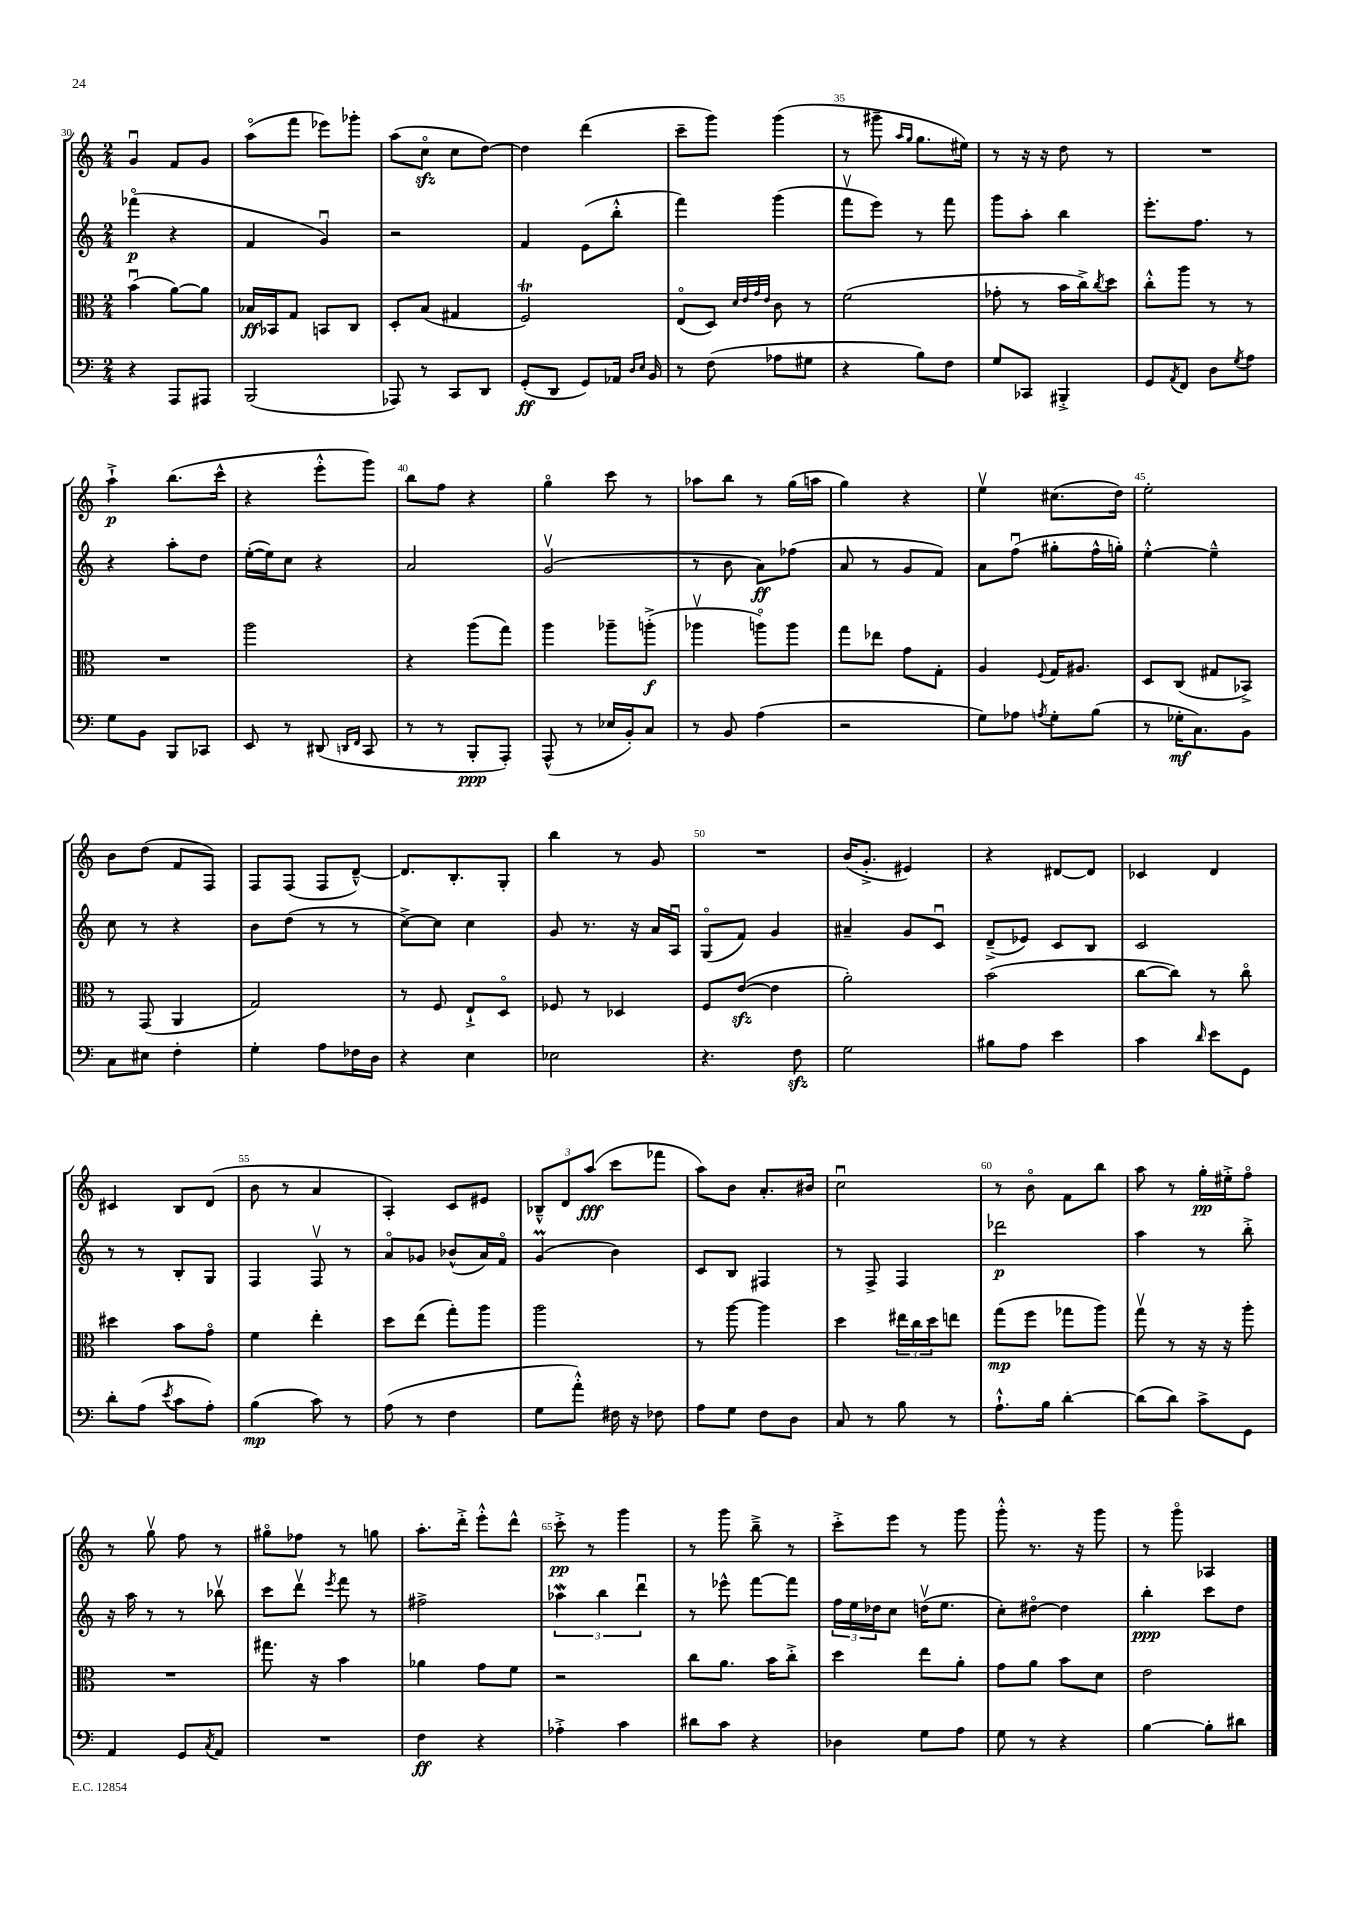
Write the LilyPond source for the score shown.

<<
\new StaffGroup <<
\new Staff = "s0" {
    \clef treble \key c \major \numericTimeSignature \time 2/4
    g'4\downbow f'8 g'8 |
    a''8\flageolet( f'''8 ees'''8) ges'''8-. |
    a''8( c''8\flageolet\sfz c''8 d''8~) |
    d''4 d'''4( |
    c'''8-- g'''8) g'''4( |
    r8 gis'''8-- \grace { a''16 g''16 } g''8. eis''16) |
    r8 r16 r16 d''8 r8 |
    R2 |
    a''4-!->\p b''8.( c'''16-^ |
    r4 e'''8-.-^ g'''8) |
    b''8 f''8 r4 |
    g''4\flageolet c'''8 r8 |
    aes''8 b''8 r8 g''16( a''16 |
    g''4) r4 |
    e''4\upbow cis''8.( d''16) |
    e''2-. |
    b'8 d''8( f'8 f8) |
    f8 f8( f8 d'8~---^) |
    d'8. b8.-. g8-. |
    b''4 r8 g'8 |
    R2 |
    b'16( g'8.-.-> eis'4) |
    r4 dis'8~ dis'8 |
    ces'4 d'4 |
    cis'4 b8 d'8( |
    b'8 r8 a'4 |
    a4-.) c'8 eis'8 |
    \tuplet 3/2 { bes8---^ d'8 a''8\fff( } c'''8 fes'''8 |
    a''8) b'8 a'8.-. bis'16 |
    c''2\downbow |
    r8 b'8\flageolet f'8 b''8 |
    a''8 r8 g''16-.\pp eis''16-.-> f''8\flageolet |
    r8 g''8\upbow f''8 r8 |
    gis''8\flageolet fes''8 r8 g''8 |
    a''8.-. d'''16-.-> e'''8-.-^ d'''8-^ |
    c'''8-.->\pp r8 g'''4 |
    r8 g'''8 b''8---> r8 |
    c'''8-.-> e'''8 r8 g'''8 |
    g'''8-.-^ r8. r16 g'''8 |
    r8 g'''8\flageolet aes4 \bar "|." |
}
\new Staff = "s1" {
    \clef treble \key c \major \numericTimeSignature \time 2/4
    fes'''4\flageolet\p( r4 |
    f'4 g'4\downbow) |
    r2 |
    f'4 e'8( b''8-.-^ |
    f'''4) g'''4( |
    f'''8\upbow e'''8) r8 f'''8 |
    g'''8 a''8-. b''4 |
    e'''8.-. f''8. r8 |
    r4 a''8-. d''8 |
    e''16~-.( e''16) c''8 r4 |
    a'2 |
    g'2\upbow( |
    r8 b'8 a'8\ff) fes''8( |
    a'8 r8 g'8 f'8) |
    a'8 f''8\downbow( gis''8-. f''16-^ g''16-.) |
    e''4~-.-^ e''4---^ |
    c''8 r8 r4 |
    b'8 d''8( r8 r8 |
    c''8~->) c''8 c''4 |
    g'8 r8. r16 a'16 a16\downbow |
    g8\flageolet( f'8) g'4 |
    ais'4-- g'8 c'8\downbow |
    d'8--->( ees'8) c'8 b8 |
    c'2 |
    r8 r8 b8-. g8 |
    f4 f8\upbow r8 |
    a'8\flageolet ges'8 bes'8-^( a'16) f'16\flageolet |
    g'4\prall( b'4) |
    c'8 b8 fis4 |
    r8 f8-> f4 |
    des'''2\p |
    a''4 r8 b''8-.-> |
    r16 a''16 r8 r8 bes''8\upbow |
    c'''8 d'''8\upbow \acciaccatura { e'''8 } f'''8 r8 |
    fis''2-> |
    \tuplet 3/2 { aes''4\mordent b''4 d'''4\downbow } |
    r8 ees'''8-^ f'''8~ f'''8 |
    \tuplet 3/2 { f''16 e''16 des''16 } c''8 d''16\upbow( e''8. |
    c''8-.) dis''8~\flageolet dis''4 |
    b''4-.\ppp c'''8 d''8 \bar "|." |
}
\new Staff = "s2" {
    \clef alto \key c \major \numericTimeSignature \time 2/4
    b'4\downbow( a'8~) a'8 |
    bes16\ff bes,16 g8 b,8 c8 |
    d8-. b8( gis4 |
    f2\trill) |
    e8\flageolet( d8) \grace { d'32 e'32 g'32 e'32 } c'8 r8 |
    f'2( |
    ges'8-. r8 b'16 c''16->) \acciaccatura { c''8 } d''8 |
    c''8-.-^ a''8 r8 r8 |
    R2 |
    a''2 |
    r4 a''8( g''8) |
    a''4 aes''8-- a''8-.->\f( |
    aes''4\upbow a''8\flageolet) a''8 |
    g''8 ees''8 g'8 g8-. |
    a4 \appoggiatura { f8 } g16 ais8. |
    d8 c8( gis8 bes,8->) |
    r8 g,8( a,4 |
    g2) |
    r8 f8 e8-!-> d8\flageolet |
    fes8 r8 des4 |
    f8 e'8~\sfz( e'4 |
    a'2-.) |
    b'2( |
    c''8~ c''8) r8 c''8\flageolet |
    dis''4 b'8 g'8\flageolet |
    f'4 e''4-. |
    d''8 e''8( g''8-.) a''8 |
    a''2 |
    r8 a''8~ a''4 |
    d''4 \tuplet 3/2 { eis''16 c''16 d''16 } e''8 |
    g''8\mp( f''8 ges''8 a''8) |
    g''8\upbow r8 r16 r16 a''8-. |
    R2 |
    gis''8. r16 b'4 |
    aes'4 g'8 f'8 |
    r2 |
    c''8 a'8. b'16 c''8-.-> |
    d''4 e''8 a'8-. |
    g'8 a'8 b'8 d'8 |
    e'2 \bar "|." |
}
\new Staff = "s3" {
    \clef bass \key c \major \numericTimeSignature \time 2/4
    r4 a,,8 ais,,8 |
    b,,2( |
    aes,,8) r8 c,8 d,8 |
    g,8-.\ff( d,8 g,8) aes,16 \grace { d16 e16 } b,16 |
    r8 f8( aes8 gis8 |
    r4 b8) f8 |
    g8 ces,8 bis,,4-.-> |
    g,8 \acciaccatura { a,8 } f,8 d8 \acciaccatura { g8 } a8 |
    g8 b,8 b,,8 ces,8 |
    e,8 r8 dis,8( \grace { d,16 f,16 } c,8 |
    r8 r8 b,,8-.\ppp a,,8-.) |
    a,,8-^( r8 ees16 b,16-.) c8 |
    r8 b,8 a4( |
    r2 |
    g8) aes8 \acciaccatura { a8 } g8-. b8( |
    r8 ges16-.\mf c8.) b,8 |
    c8 eis8 f4-. |
    g4-. a8 fes16 d16 |
    r4 e4 |
    ees2 |
    r4. f8\sfz |
    g2 |
    bis8 a8 e'4 |
    c'4 \grace { d'16 } e'8 g,8 |
    d'8-. a8( \acciaccatura { e'8 } c'8 a8-.) |
    b4\mp( c'8) r8 |
    a8( r8 f4 |
    g8 a'8-.-^) fis16 r16 fes8 |
    a8 g8 f8 d8 |
    c8 r8 b8 r8 |
    a8.-!-^ b16 d'4~-. |
    d'8( d'8) c'8-> g,8 |
    a,4 g,8 \acciaccatura { c8 } a,8 |
    R2 |
    f4\ff r4 |
    aes4-.-> c'4 |
    dis'8 c'8 r4 |
    des4 g8 a8 |
    g8 r8 r4 |
    b4~ b8-. dis'8 \bar "|." |
}
>>
>>
\layout { \context { \Score currentBarNumber = #30 \override BarNumber.break-visibility = ##(#f #t #t) barNumberVisibility = #(every-nth-bar-number-visible 5) } }
